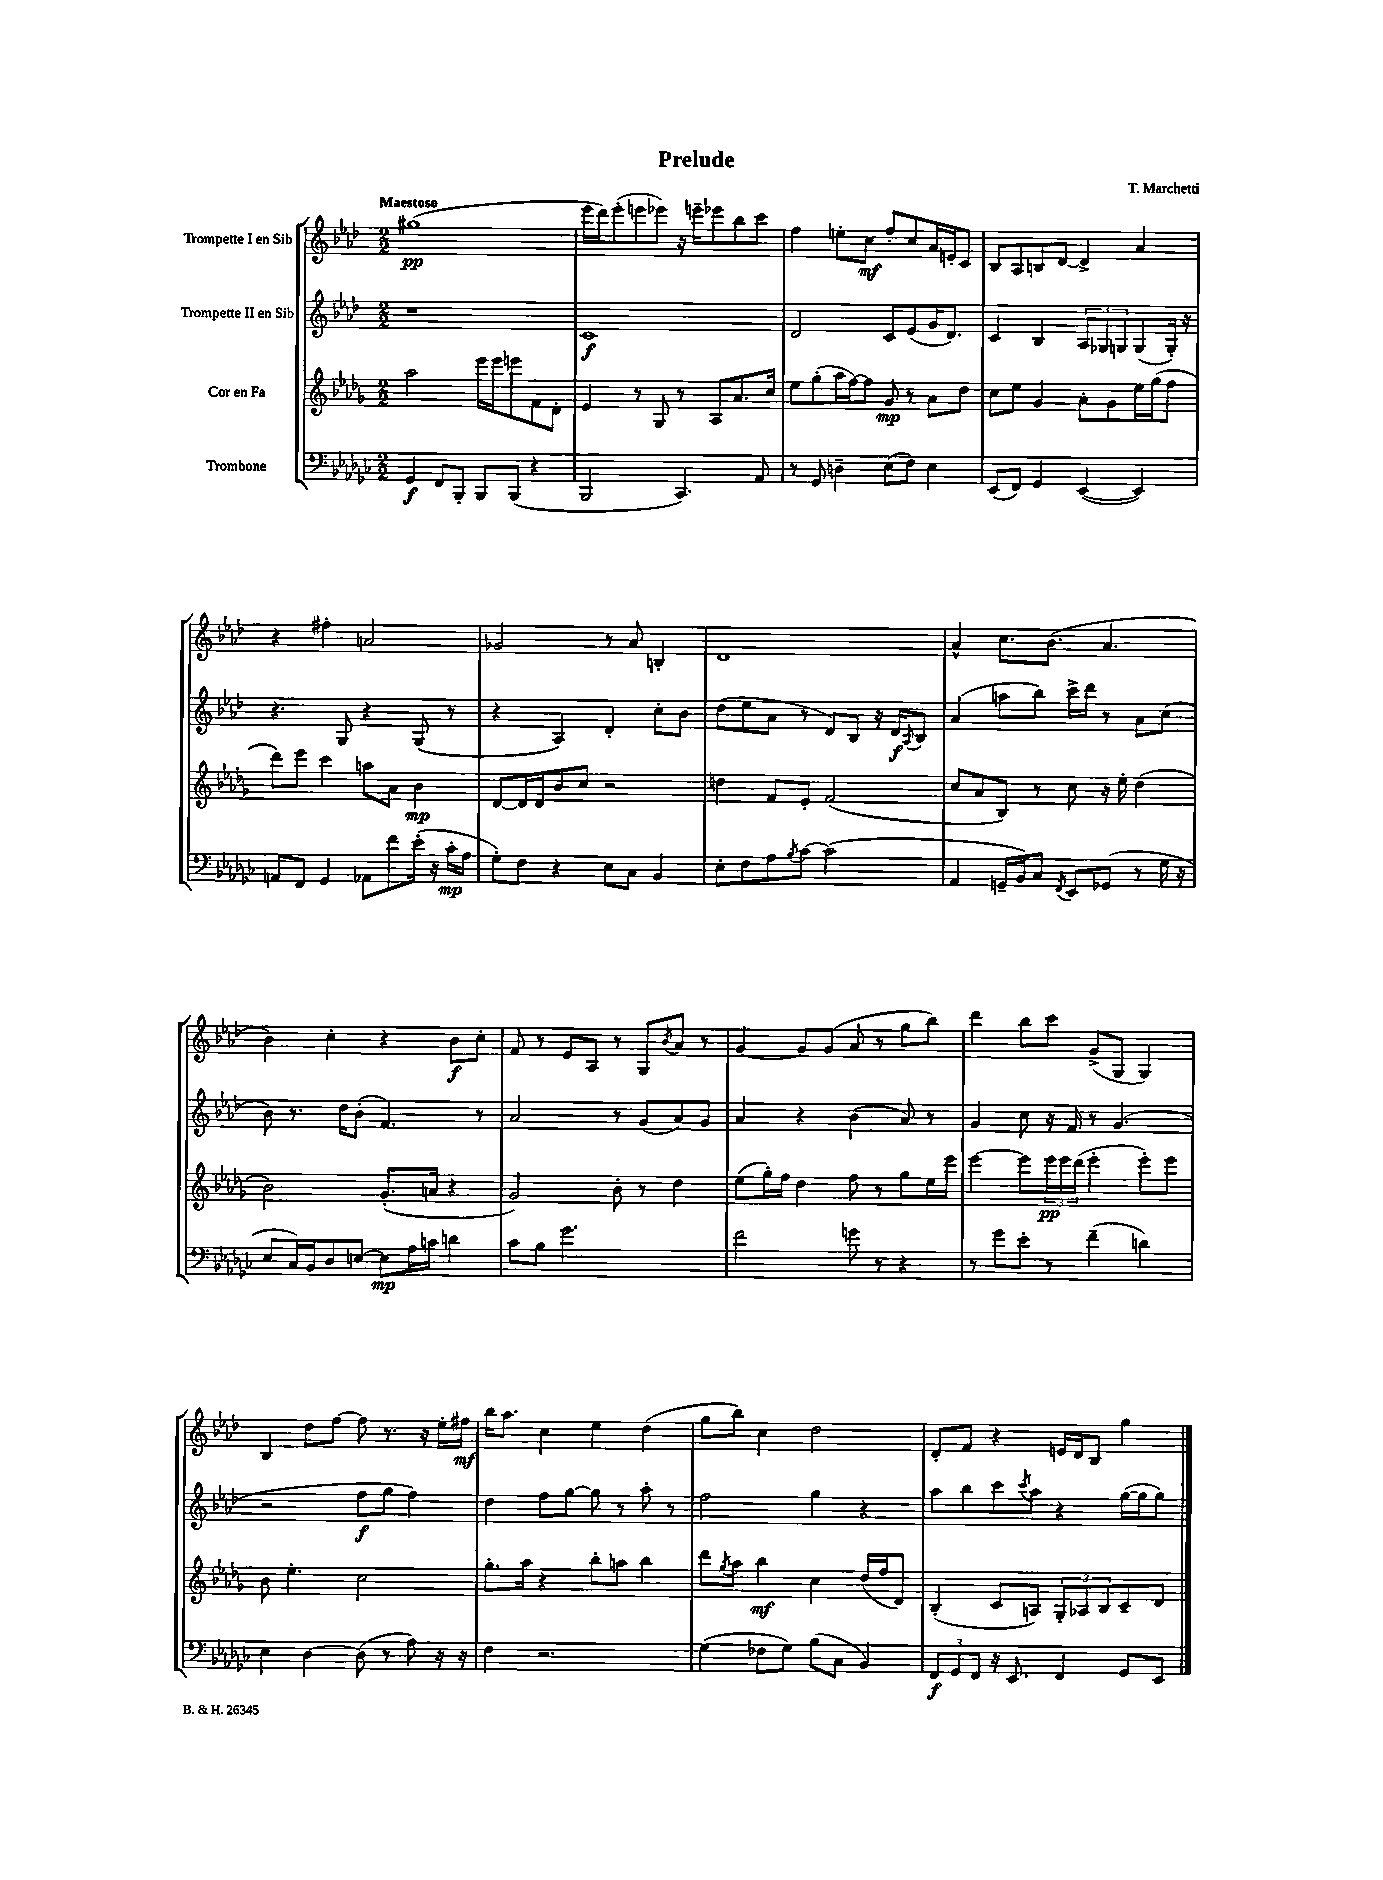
\header { title = "Prelude" composer = "T. Marchetti" }
<<
\new StaffGroup <<
\new Staff = "s0" \with { instrumentName = "Trompette I en Sib" } {
    \clef treble \key aes \major \numericTimeSignature \time 2/2 \tempo "Maestoso"
    gis''1\pp( |
    ees'''16 des'''16) ees'''8-.( e'''8 ees'''8) r16 e'''16-- ees'''8 bes''8 c'''8 |
    f''4 e''8-. c''8\mf f''8-. c''8 aes'16 e'16-. c'8 |
    bes8 aes8 b8 des'8~ des'4-> aes'4 |
    r4 fis''4-. a'2 |
    ges'2 r8 aes'8 b4-. |
    des'1 |
    aes'4-^ c''8. bes'8.( aes'4. |
    bes'4) c''4-. r4 bes'8\f c''8-. |
    f'8 r8 ees'8 aes8 r8 g8 \acciaccatura { bes'8 } aes'8 r8 |
    g'4~ g'8 g'8( aes'8 r8 g''8 bes''8) |
    des'''4 bes''8 c'''8 g'8->( g8 g4) |
    bes4 des''8 f''8~ f''8 r8. r16 ees''16-. fis''16\mf |
    bes''16 aes''8. c''4 ees''4 des''4( |
    g''8 bes''8) c''4 des''2 |
    des'8-. f'8 r4 e'16 des'16 bes8 g''4 \bar "|." |
}
\new Staff = "s1" \with { instrumentName = "Trompette II en Sib" } {
    \clef treble \key aes \major \numericTimeSignature \time 2/2
    r1 |
    c'1\f |
    des'2 c'8 ees'8( g'16 des'8.) |
    c'4 bes4 \tuplet 3/2 { aes8 ges8 g8 } g8( g16-.) r16 |
    r4. g8 r4 g8( r8 |
    r4 aes4) des'4-. c''8-. bes'8 |
    des''8( ees''8 aes'8 r8 des'8) bes8 r16 des'16\f \acciaccatura { aes8 } bes8 |
    aes'4( a''8 bes''8) c'''16-> des'''16 r8 aes'8 c''8( |
    bes'8) r8. des''16 bes'8-.( f'4.) r8 |
    aes'2 r8 g'8( aes'8) g'8 |
    aes'4 r4 bes'4( aes'8) r8 |
    g'4 c''8 r16 f'16 r8 g'4.( |
    r2 f''8\f g''8 f''4) |
    des''4 f''8 g''8~ g''8 r8 aes''8-. r8 |
    f''2 g''4 r4 |
    aes''8 bes''8 c'''8 \acciaccatura { c'''8 } aes''8 r4 g''16~( g''16 g''8) \bar "|." |
}
\new Staff = "s2" \with { instrumentName = "Cor en Fa" } {
    \clef treble \key des \major \numericTimeSignature \time 2/2
    aes''2 ees'''16 ees'''16 e'''8 f'8 des'8-. |
    ees'4 r8 ges8 r8 aes8 aes'8. c''16 |
    ees''8 ges''8-.( aes''16 f''16~) f''8 ges'8\mp r8 aes'8 des''8 |
    c''8 ees''8 ges'4 aes'8-. ges'8 ees''16 ges''16( f''8 |
    des'''8) ees'''8 c'''4 a''8 aes'8 bes'4\mp |
    des'8~ des'16 des'16 bes'8 c''8 r2 |
    d''4 f'8 ees'8-. f'2( |
    c''8 aes'8 bes8) r8 c''8 r16 ees''16-. des''4( |
    bes'2) ges'8.-.( a'16 r4 |
    ges'2) bes'8-. r8 des''4 |
    ees''8( ges''16-.) f''16 des''4 f''8 r8 ges''8 ees''16 ees'''16 |
    ees'''4~ ees'''8 \tuplet 3/2 { ees'''16\pp ees'''16 des'''16( } ees'''4-. ees'''8-.) ees'''8 |
    bes'8 ees''4.-. c''2 |
    ges''8.-. aes''16 r4 bes''8-. a''8 bes''4 |
    des'''8 \acciaccatura { ges''8 } aes''8 bes''4\mf c''4 des''16( f''16 des'8) |
    bes4-.( c'8 a8) \tuplet 3/2 { ges8-. aes8 bes8 } c'8-- des'8 \bar "|." |
}
\new Staff = "s3" \with { instrumentName = "Trombone" } {
    \clef bass \key ges \major \numericTimeSignature \time 2/2
    ges,4\f f,8 bes,,8-. bes,,8 bes,,8( r4 |
    bes,,2 ces,4.) aes,8 |
    r8 ges,8 d4-- ees8( f8) ees4 |
    ees,8( f,8) ges,4 ees,4~( ees,4) |
    a,8 f,8 ges,4 aes,8 f'8 ees'16-.( r16 ces'16-.\mp aes16 |
    ges8-.) f8 r4 ees8 ces8 bes,4 |
    ees8-. f8 aes8 \acciaccatura { bes8 } ces'8~ ces'2( |
    aes,4 g,16-- bes,16) ces8 \acciaccatura { f,8 } ees,8 ges,8( r8 ges16 r16 |
    ees8 ces16) bes,16 des8 e8~ e8\mp aes16 c'16 d'4 |
    ces'8 bes8 ges'2. |
    f'2 g'8 r8 r4 |
    r8 ges'8 ees'8-. r8 f'4--( d'4) |
    ees4 des4~ des8( r8 aes8) r16 r16 |
    f4 r2. |
    ges4( fes8 ges8) bes8( ces8 bes,4) |
    \tuplet 3/2 { f,8\f ges,8 f,8 } r16 ees,8. f,4 ges,8 ees,8 \bar "|." |
}
>>
>>
\layout { \context { \Score \remove "Bar_number_engraver" } }
